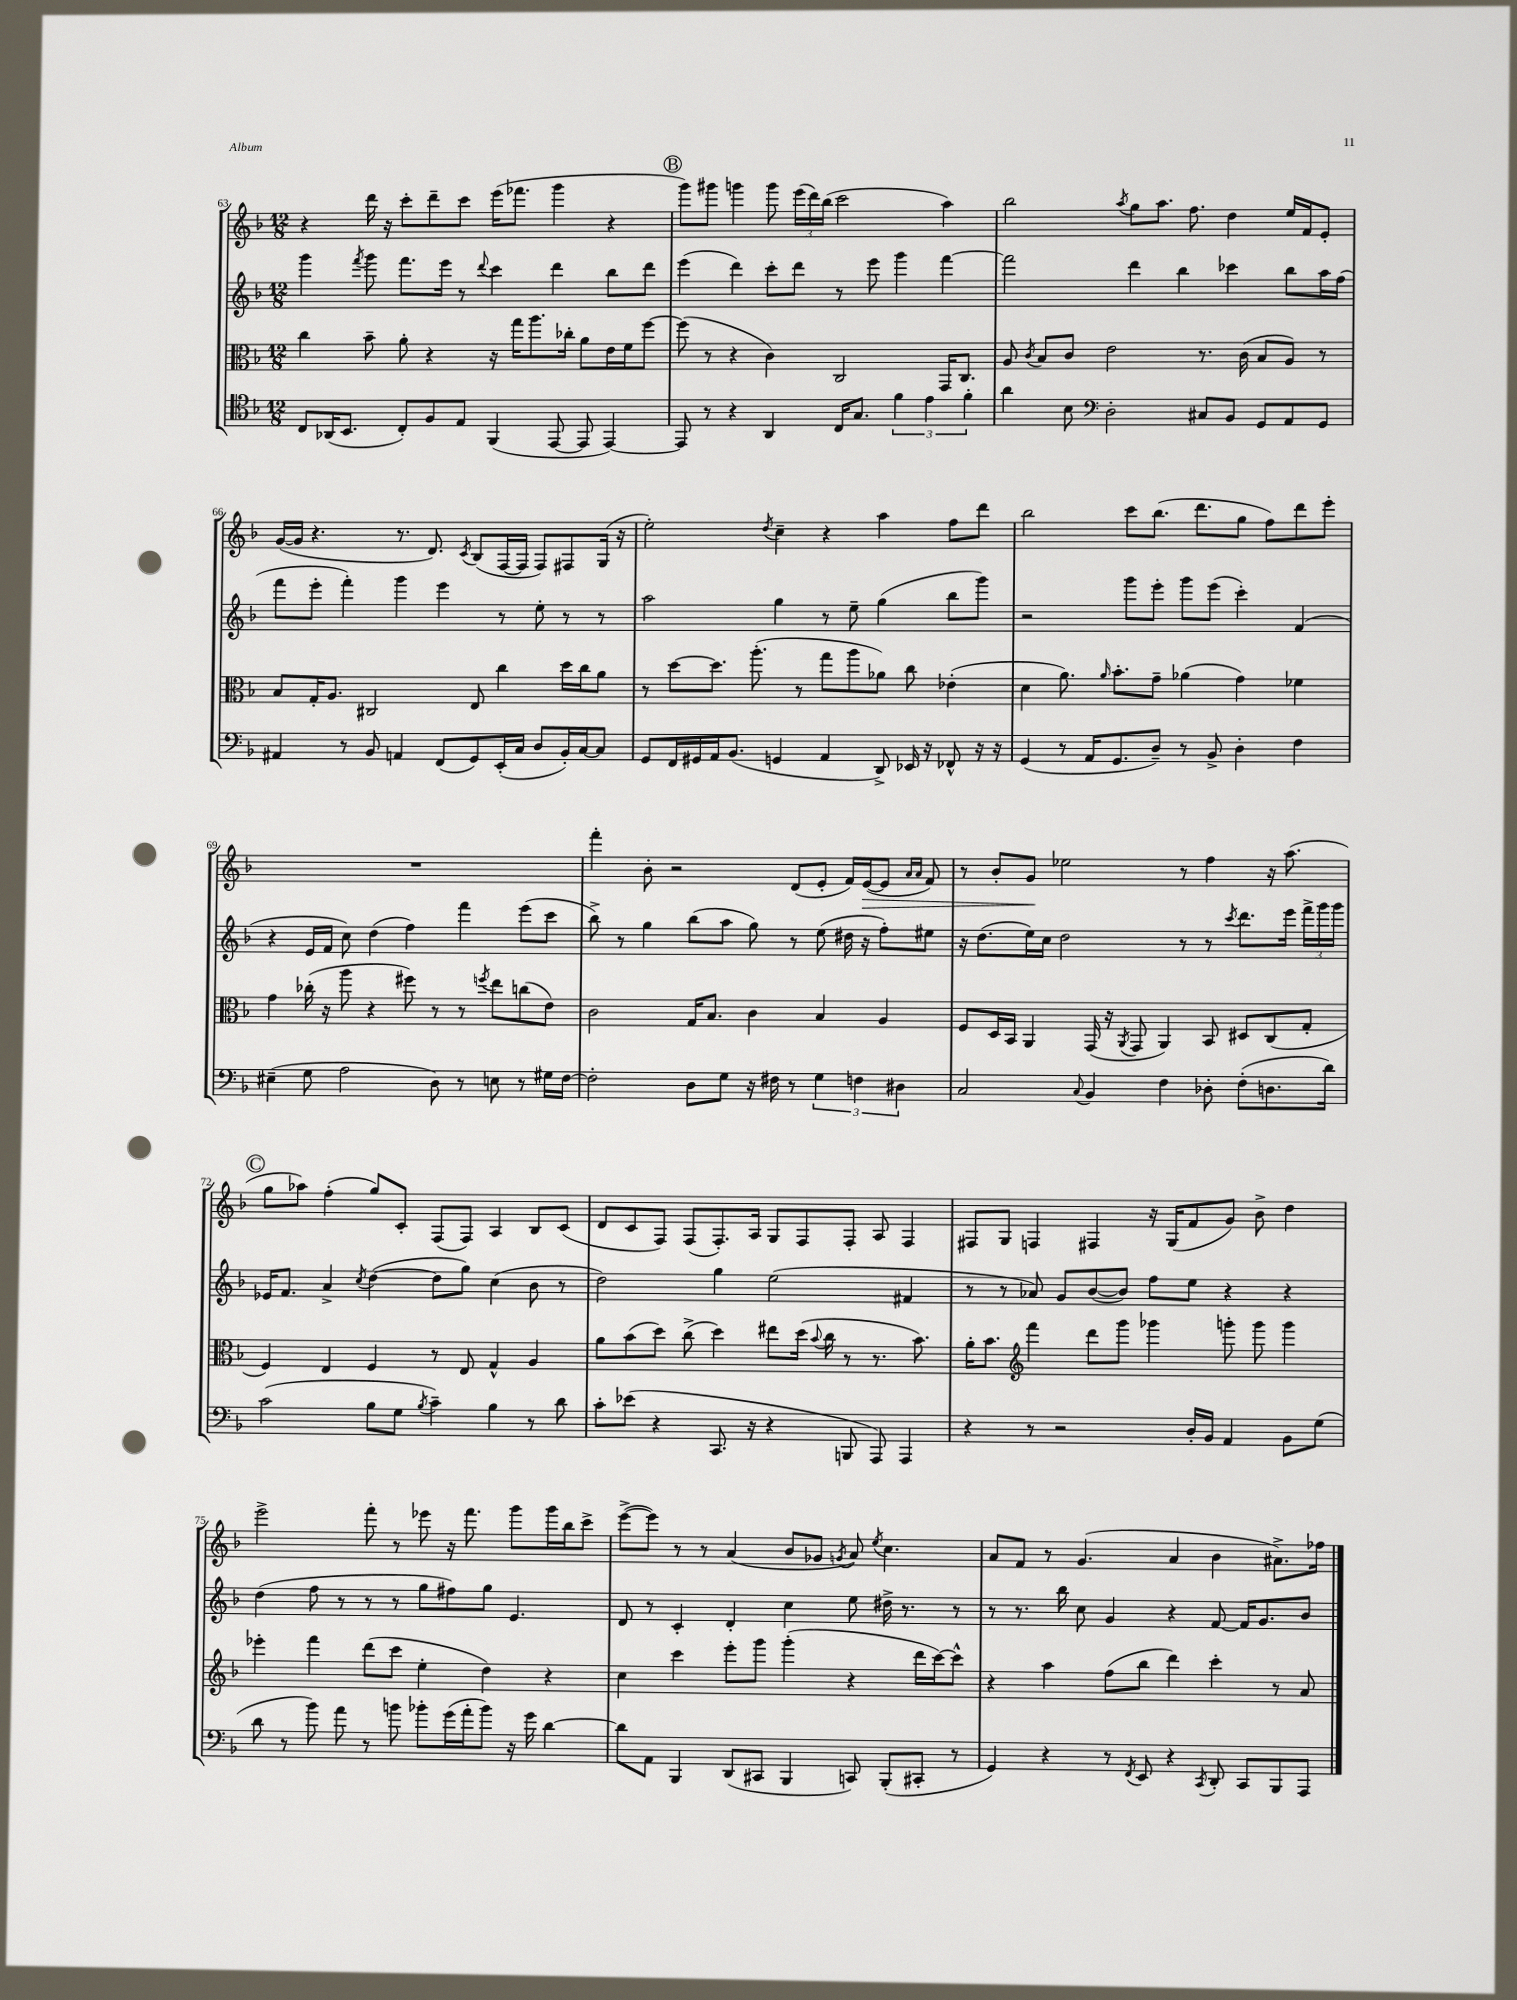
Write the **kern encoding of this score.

**kern	**kern	**kern	**kern	**dynam
*part4	*part3	*part2	*part1	*part1
*staff4	*staff3	*staff2	*staff1	*staff1
*clefC4	*clefC3	*clefG2	*clefG2	*
*k[b-]	*k[b-]	*k[b-]	*k[b-]	*
*M12/8	*M12/8	*M12/8	*M12/8	*
=63	=63	=63	=63	=63
8C/L	4cc\	4ggg\	4r	.
(16AA-X/K	.	.	.	.
8.BB-/J	.	.	.	.
.	.	8qfff/	.	.
.	8b-~\	8ggg\	16ddd\	.
.	.	.	16r	.
8C'/L)	8a'\	8.fff\L	8ccc'\L	.
8F/	4r	.	8ddd~\	.
.	.	16eee\Jk	.	.
8E/J	.	8r	8ccc\J	.
.	.	8qqddd/	.	.
(4FF/	16r	4ccc\	(16eee\KL	.
.	16gg\KL	.	8.fff-X\J	.
.	8.aa\	.	.	.
[8EE/	.	4ddd\	4ggg\	.
.	16cc-X'\Jk	.	.	.
8EE/]	8a\L	.	.	.
[4EE/)	16e\L	8bb-\L	4r	.
.	16f\J	.	.	.
.	[8ff\J	8ddd\J	.	.
!!LO:REH:place=s1:t=B
=64	=64	=64	=64	=64
8EE/]	(8ff\]	(4eee\	8ggg\L)	.
8r	8r	.	8ggg#X\J	.
4r	4r	4ddd\)	4gggn\	.
4AA/	4c\)	8ccc'\L	8ggg\	.
.	.	8ddd\J	(24eee\LL	.
.	.	.	24ddd\)	.
.	.	.	(24bb-\JJ	.
16C/KL	2C/	8r	2ccc\	.
8.G/J	.	.	.	.
.	.	8eee\	.	.
6f\	.	4ggg\	.	.
6e\	.	.	.	.
.	16GG/KL	[4fff\	4aa\)	.
.	8.C/J	.	.	.
6f'\	.	.	.	.
=65	=65	=65	=65	=65
4a\	8A/	2fff\]	2bb-\	.
.	8qc/	.	.	.
.	8B-/L	.	.	.
8B-\	8c/J	.	.	.
*clefF4	*	*	*	*
2D'\	2e\	.	.	.
.	.	.	8qaa/	.
.	.	4ddd\	8gg\L	.
.	.	.	8.aa\J	.
.	.	4bb-\	.	.
.	.	.	8.ff\	.
8C#X/L	8.r	.	.	.
8BB-/J	.	4ccc-X\	4dd\	.
.	(16c\	.	.	.
8GG/L	8B-/L	.	.	.
8AA/	8A/J)	8bb-\L	16ee/LL	.
.	.	.	16f/J	.
8GG/J	8r	16aa\L	8e'/J	.
.	.	(16ff\JJ	.	.
!!LO:LB:g=z
=66	=66	=66	=66	=66
4AA#X/	8B-/L	8fff\L	([16g/LL	.
.	.	.	16g/JJ]	.
.	16G'/K	8eee'\J	4.r	.
.	8.A/J	.	.	.
8r	.	4fff'\)	.	.
8BB-/	2C#X/	.	.	.
4AAn/	.	4ggg\	8.r	.
.	.	.	8.d/)	.
(8FF/L	.	4eee\	.	.
.	.	.	8qc/	.
8GG/)	8E/	.	(8B-/L	.
(16EE'/L	4cc\	8r	[16F/L	.
16C/JJ	.	.	16F/JJ]	.
8D/L	.	8ee'\	8F/L)	.
16BB-'/L)	16dd\LL	8r	8F#X/	.
[16C/J	16cc\J	.	.	.
8C/J]	8a\J	8r	(16G/Jk	.
.	.	.	16r	.
=67	=67	=67	=67	=67
8GG/L	8r	2aa\	2ee'\)	.
16FF/L	[8dd\L	.	.	.
16GG#X/	.	.	.	.
16AA/J	8.dd\J]	.	.	.
(8.BB-/J	.	.	.	.
.	(8.aa'\	.	.	.
.	.	.	8qdd/	.
4GGn/	.	4gg\	4cc~\	.
.	8r	.	.	.
4AA/	8gg\L	8r	4r	.
.	8aa\	8ee~\	.	.
8DD^/)	8a-X\J)	(4gg\	4aa\	.
16EE-X/	8cc\	.	.	.
16r	.	.	.	.
8FF-X^^/	(4e-X'\	8bb-\L	8ff\L	.
16r	.	8ggg\J)	8ddd\J	.
16r	.	.	.	.
=68	=68	=68	=68	=68
(4GG/	4d\	2r	2bb-\	.
8r	8.a\)	.	.	.
16AA/KL	.	.	.	.
.	16qqa/	.	.	.
8.GG/	8.b-'\L	.	.	.
.	.	8ggg\L	8ccc\L	.
8D~/J)	8g~\J	8eee'\J	(8.bb-\J	.
8r	(4a-X\	8ggg\L	.	.
.	.	.	8.ddd\L	.
8BB-^/	.	(8eee\J	.	.
4D'\	4g\)	4ccc'\)	8gg\J	.
.	.	.	8ff\L)	.
4F\	4f-X\	(4f/	8ddd\	.
.	.	.	8eee'\J	.
!!LO:LB:g=z
=69	=69	=69	=69	=69
(4E#X~\	4g\	4r	1.r	.
8G\	(16cc-X'\	16e/LL	.	.
.	16r	16f/JJ	.	.
2A\	8aa\	8cc\)	.	.
.	4r	(4dd\	.	.
.	8ff#X\)	4ff\)	.	.
8D\)	8r	.	.	.
8r	8r	4fff\	.	.
.	8qffn/	.	.	.
8En\	8ee\L	.	.	.
8r	(8ccn\	(8eee\L	.	.
16G#X\LL	8e\J)	8ccc\J	.	.
[16F\JJ	.	.	.	.
=70	=70	=70	=70	=70
2F'\]	2c\	8bb-^\)	4fff'\	.
.	.	8r	.	.
.	.	4gg\	8b-'\	.
.	.	.	2r	.
8D\L	16G/KL	(8bb-\L	.	.
.	8.B-/J	.	.	.
8G\J	.	8aa\J	.	.
16r	4c\	8gg\)	.	.
16F#X\	.	.	.	.
8r	.	8r	(8d/L	.
6G\	4B-/	(8ee\	8e'/J	.
.	.	16dd#X\	16f/LL)	.
6Fn\	.	.	.	.
!	!	!	!	!LO:HP:b
.	.	16r	([16e/J	>
.	4A/	8ff'\L)	8e/J]	.
6D#X\	.	.	.	.
.	.	.	16qqa/LL	.
.	.	.	16qqa/JJ	.
.	.	8ee#X\J	8f/)	.
=71	=71	=71	=71	=71
2C/	8F/L	16r	8r	.
.	.	(8.dd\L	.	.
.	16D/L	.	8b-'/L	.
.	16BB-/JJ	.	.	.
.	4AA/	16ee\L)	8g/J	.
.	.	16cc\JJ	.	.
.	.	2dd\	2ee-X\	]
8qqC/	.	.	.	.
4BB-/	(16GG/	.	.	.
.	16r	.	.	.
.	8qAA/	.	.	.
.	8GG/	.	.	.
4F\	4AA/)	.	.	.
.	.	8r	8r	.
8D-X'\	8BB-/	8r	4ff\	.
.	.	8qccc/	.	.
(8F'\L	8D#X/L	8.ddd\L	.	.
8.Dn\	(8C/	.	16r	.
.	.	16eee\Jk	(8.aa\	.
.	8G'/J	24fff^\LL	.	.
.	.	24ggg\	.	.
16d\Jk)	.	.	.	.
.	.	24ggg\JJ	.	.
!!LO:LB:g=z
!!LO:REH:place=s1:t=C
=72	=72	=72	=72	=72
(2c\	4F/)	16e-X/KL	8gg\L	.
.	.	8.f/J	.	.
.	.	.	8aa-X\J)	.
.	4E/	4a^/	(4ff'\	.
.	.	8qcc/	.	.
8B-\L	4F/	([4dd\	8gg/L)	.
8G\J	.	.	8c'/J	.
8qB-/	.	.	.	.
4c~\)	8r	8dd\L]	(8F/L	.
.	8E/	8gg\J)	8F/J)	.
4B-\	4G^^/	(4cc\	4A/	.
8r	4A/	8b-\	8B-/L	.
8d\	.	8r	(8c/J	.
=73	=73	=73	=73	=73
8c'\L	8a\L	2dd\)	8d/L	.
(8e-X\J	(8b-\	.	8c/	.
4r	8dd\J)	.	8F/J)	.
.	(8cc^\	.	(8F/L	.
8.CC/	4dd\)	4gg\	8.F'/)	.
16r	.	.	16A/Jk	.
4r	8ee#X\L	(2ee\	8G/L	.
.	(16dd\Jk	.	8F/	.
.	8qqb-/	.	.	.
.	16cc\	.	.	.
8BBBn/	8r	.	8F'/J	.
8AAA/)	8.r	.	8A/	.
4AAA/	.	4f#X/	4F/	.
.	8.b-\)	.	.	.
=74	=74	=74	=74	=74
4r	16a'\KL	8r	8F#X/L	.
.	8.b-\J	.	.	.
.	.	8r	8G/J	.
*	*clefG2	*	*	*
8r	4fff\	8a-X/)	4Fn/	.
2r	.	8g/L	.	.
.	8ddd\L	([8b-/	4F#X/	.
.	8ggg\J	8b-/J])	.	.
.	4ggg-X\	8ff\L	16r	.
.	.	.	(16G/KL	.
16D'/LL	.	8ee\J	8f/	.
16BB-/JJ	.	.	.	.
4AA/	8gggn'\	4r	8g/J)	.
.	8ggg\	.	8b-^\	.
8BB-\L	4ggg\	4r	4dd\	.
(8G\J	.	.	.	.
!!LO:LB:g=z
=75	=75	=75	=75	=75
8d\	4eee-X'\	(4dd\	2eee^\	.
8r	.	.	.	.
8b-\)	4fff\	8ff\	.	.
8a\	.	8r	.	.
8r	(8ddd\L	8r	8fff'\	.
8bn\	8ccc\J	8r	8r	.
8b-X'\L	4ee'\	8gg\L	8eee-X\	.
(16g\L	.	8ff#X\)	16r	.
16a'\J	.	.	8.fff\	.
8b-\J)	4dd\)	8gg\J	.	.
16r	.	4.e/	8ggg\L	.
16g\	.	.	.	.
[4d\	4r	.	16ggg\L	.
.	.	.	16bb-\J	.
.	.	.	8ccc^\J	.
=76	=76	=76	=76	=76
8d\L]	4cc\	8d/	([8eee^\L	.
8AA\J	.	8r	8eee\J])	.
4BBB-/	4ccc\	4c'/	8r	.
.	.	.	8r	.
(8DD/L	8eee'\L	4d'/	(4a/	.
8CC#X/J	8ggg\J	.	.	.
4BBB-/	(4ggg'\	4cc\	8b-/L	.
.	.	.	8g-X/J	.
.	.	.	8qgn/	.
8CCn/)	4r	8ee\	8a/)	.
.	.	.	8qee/	.
(8BBB-'/L	.	16dd#X^\	4.cc\	.
.	.	8.r	.	.
8CC#X'/J	16ddd\LL	.	.	.
.	[16ccc\J)	.	.	.
8r	8ccc^^\J]	8r	.	.
=77	=77	=77	=77	=77
4GG/)	4r	8r	8a/L	.
.	.	8.r	8f/J	.
4r	4aa\	.	8r	.
.	.	16bb-\	.	.
.	.	8cc\	(4.g/	.
8r	(8ff\L	4g/	.	.
8qFF/	.	.	.	.
8EE/	8bb-\J	.	.	.
4r	4ddd\)	4r	4a/	.
8qCC/	.	.	.	.
8DD'/	4ccc'\	[8f/	4b-\	.
8CC/L	.	16f/KL]	.	.
.	.	8.g/	.	.
8BBB-/	8r	.	8.a#X^\L)	.
8AAA/J	8a/	8b-/J	.	.
.	.	.	16ff-X\Jk	.
==	==	==	==	==
*-	*-	*-	*-	*-
